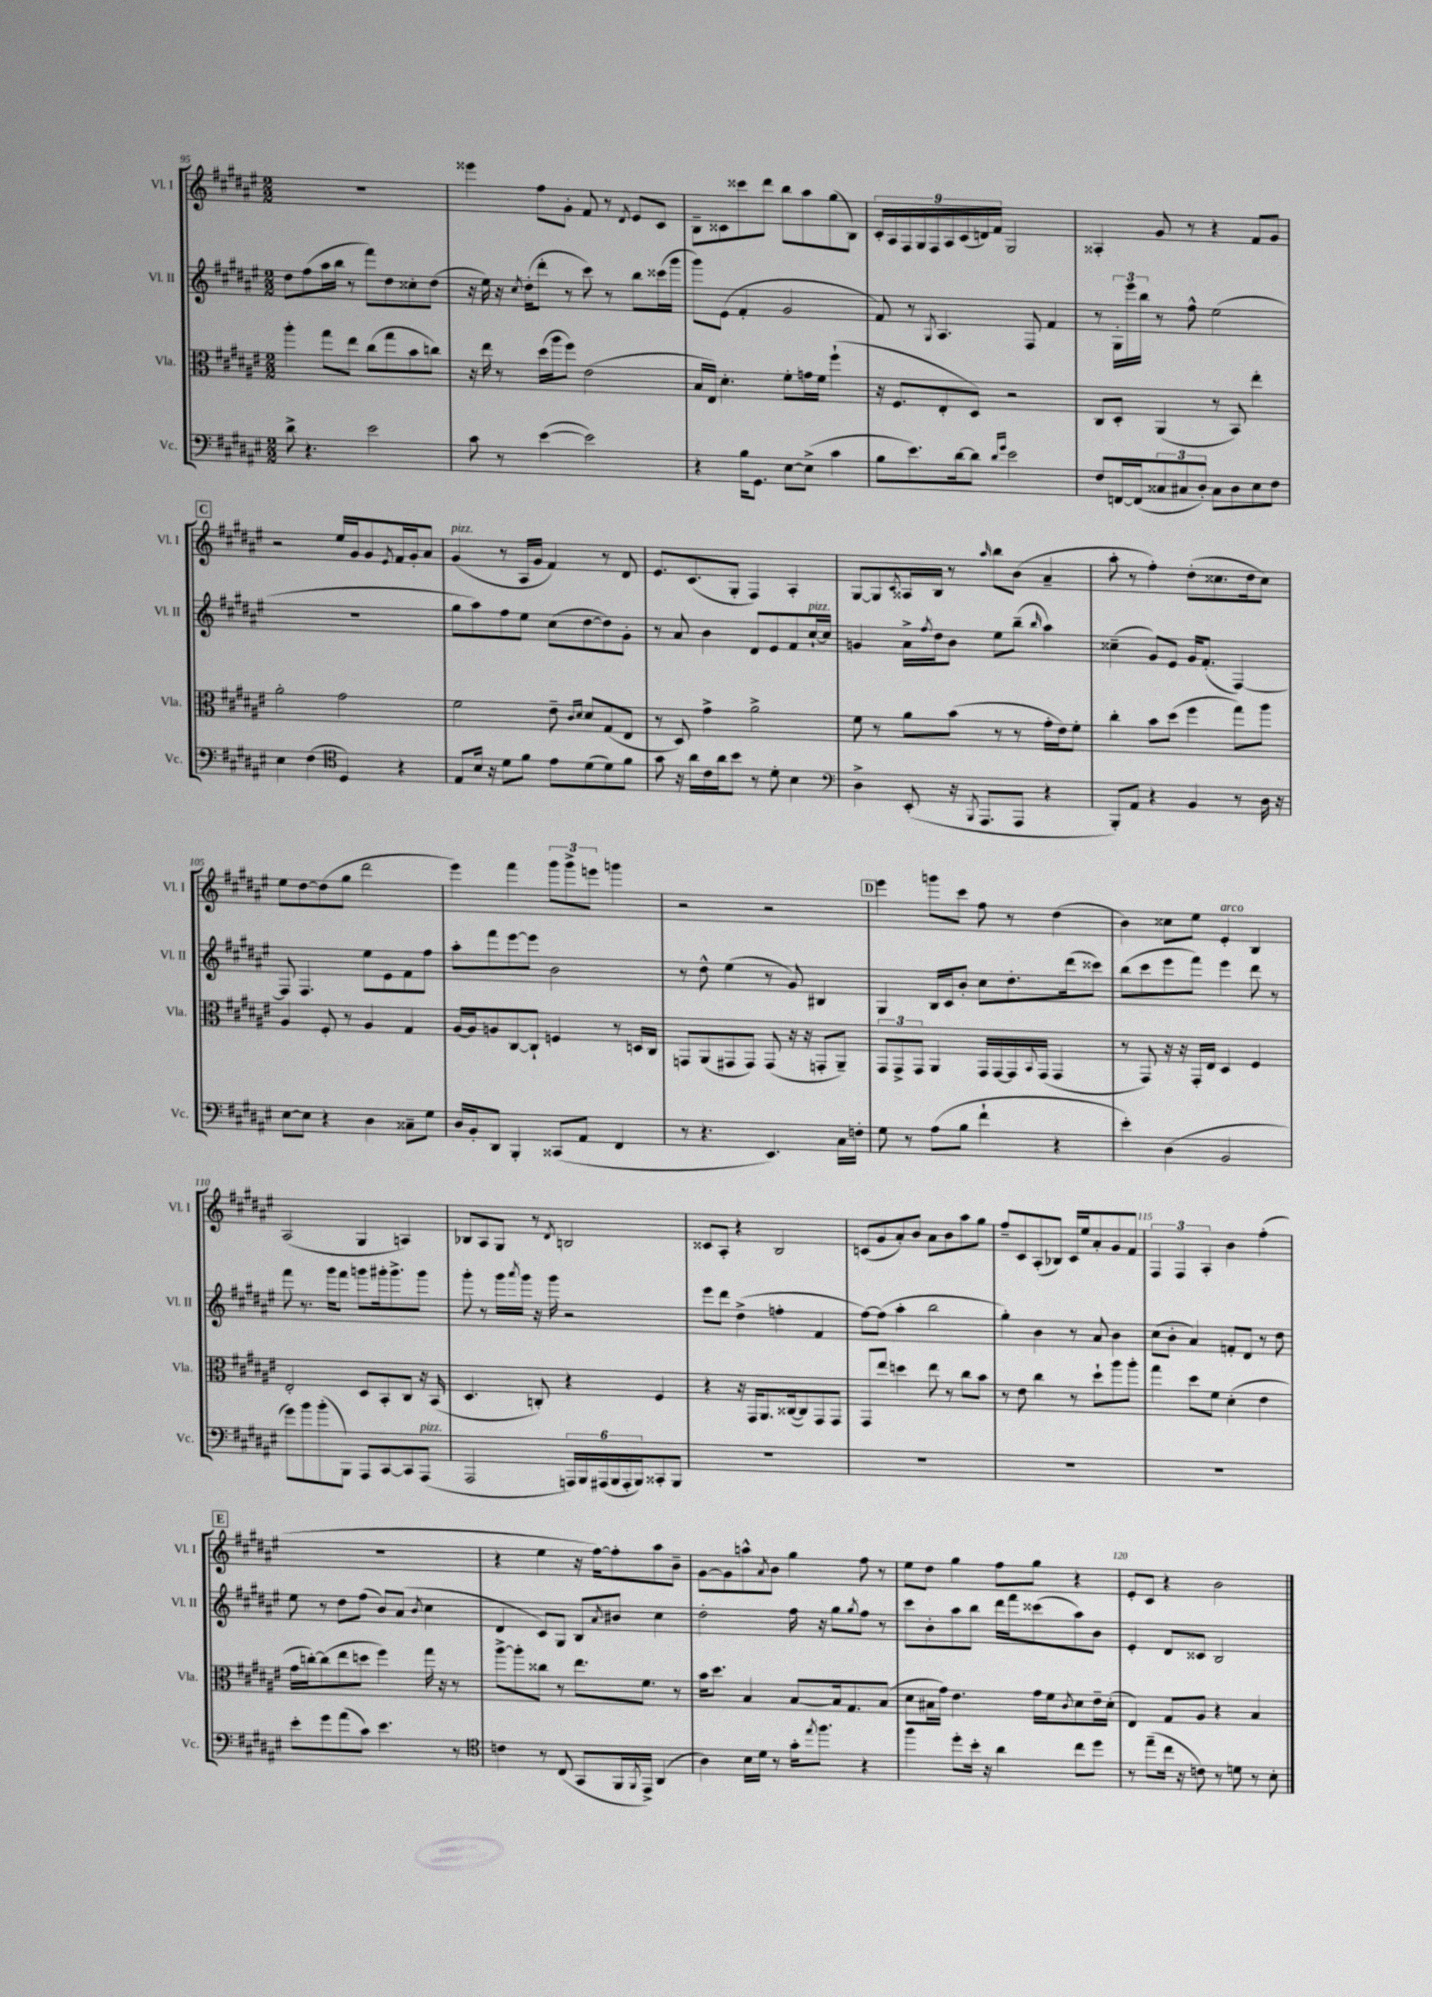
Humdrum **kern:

**kern	**kern	**kern	**kern
*staff4	*staff3	*staff2	*staff1
*clefF4	*clefC3	*clefG2	*clefG2
*k[f#c#g#d#a#e#]	*k[f#c#g#d#a#e#]	*k[f#c#g#d#a#e#]	*k[f#c#g#d#a#e#]
*M2/2	*M2/2	*M2/2	*M2/2
8d#^	4aa#'	8dd#	1r
4.r	.	(8ff#	.
.	8gg#	16aa#	.
.	.	16bb	.
.	8ee#	8r	.
2e#	(8cc#	8fff#)	.
.	8gg#	8dd#	.
.	8b	8cc##'	.
.	8cc)	(8dd#	.
=	=	=	=
8c#	16r	16r	4eee##
.	16ee#	16ee#)	.
8r	8r	16r	.
.	.	8qcc#	.
.	.	(16dd#'	.
([4e#	(16dd#	8ddd#'	8ff#
.	16aa#	.	.
.	8ff#)	8r	8g#'
2e#])	(2e#	8ccc#)	8f#
.	.	8r	8r
.	.	.	8qd#
.	.	8bb	8e#
.	.	(16ccc##	8c#
.	.	16ggg#	.
=	=	=	=
4r	16B	8ggg#)	8B~
.	16E#)	.	.
.	4.d#'	(8e#	8c##
16B	.	4f#'	8ccc##
8.GG#	.	.	.
.	.	.	8ddd#
[8E#	8f#'	2g#	8bb
(8E#^]	16g	.	8aa#
.	16f#	.	.
4c#	(4ff#`	.	(8gg#
.	.	.	8B)
=	=	=	=
8B	16r	8f#)	18c#'
.	.	.	18A#
.	8.F#	.	.
.	.	.	18F#
8.e#)	.	8r	.
.	.	.	18G#
.	.	.	18F#
.	.	8qG#	.
.	8E#'	4.A#	.
.	.	.	18A#
[16d#	.	.	.
.	.	.	(18c#
8d#]	8D#)	.	.
.	.	.	18d)
.	.	.	18f#
16qqd#	.	.	.
16qqg#	.	.	.
2e#	2r	.	2G#
.	.	8F#	.
.	.	4f#	.
=	=	=	=
8F#	8C#	8r	4A##'
[16FF	8D#'	24G#'	.
.	.	24eee#	.
(16FF]	.	.	.
.	.	24bb	.
12C##	(4AA#	8r	8g#
12C#	.	.	.
.	.	8ff#^^	8r
12D#')	.	.	.
8C#	8r	(2ee#	4r
8D#	8BB)	.	.
8E#	4ee#'	.	8f#
8F#	.	.	8g#
=	=	=	=
4E#	2a#'	1r	2r
(4F#	.	.	.
*clefC4	*	*	*
4D#)	2g#	.	16ee#
.	.	.	16g#
.	.	.	8g#
.	.	.	8qe#
4r	.	.	16f#
.	.	.	16g#'
.	.	.	8a#
=	=	=	=
8E#	2f#	8gg#	(4g#
16B	.	8aa#)	.
16r	.	.	.
8d#	.	8ff#	8r
8f#	.	8ee#	16A#
.	.	.	16g#
8e#	8e#~	(8cc#	4f#)
.	16qqc#	.	.
.	16qqd#	.	.
(8d#	8d#	[8dd#	.
8d#)	(8G#	8dd#])	8r
8f#	8E#	8g#'	8d#
=	=	=	=
8g#	8r	8r	8.e#
16r	8D#)	8a#	.
16a#	.	.	(8.c#
16c#	4g#^	4b	.
16a#	.	.	.
8b	.	.	8G#'
8r	2a#^	8d#	4F#)
8d#'	.	8e#	.
4B	.	8f#	4A#'
.	.	[16cc#`	.
.	.	16cc#]	.
=	=	=	=
*clefF4	*	*	*
4D#^	8f#	4g	[8G#
.	8r	.	8G#]
.	.	.	8qc#
(8EE#'	8a#	16a#^	16A##
.	.	8qff#	.
.	.	16dd#	16B
16r	(8b	8b	8r
8qBBB	.	.	.
8.AAA#	.	.	.
.	.	.	16qqaa#
.	8r	8ee#	8bb
8AAA#	8r	(8bb~	(8b
.	.	16qqbb	.
4r	16g#'	4aa#)	4a#~
.	16e#)	.	.
.	8f#'	.	.
=	=	=	=
8BBB')	4cc#'	(4cc##~	8aa#'
8AA#	.	.	8r
4r	8b	8g#)	4ff#')
.	(8dd#	8e#	.
4BB	4ff#	16g#	(8dd#'
.	.	(8.f#'	.
.	.	.	8.cc##
8r	8gg#)	[4F#)	.
.	.	.	16dd#
16D#	8aa#	.	8cc##)
16r	.	.	.
=	=	=	=
[8E#	4A#	8F#]	8ee#
8E#]	.	4.F#	[8dd#
4r	8F#'	.	(8dd#]
.	8r	.	8gg#
4D#	4A#	8ee#	2ddd#
.	.	8e#	.
8C##~	4G#	8f#	.
8G#	.	8ff#	.
=	=	=	=
16D#	[16A#	8aa#'	4eee#)
16BB'	16A#]	.	.
8DD#	8A	8fff#	.
4BBB'	[8C#	[8eee#	4fff#
.	8C#`]	8eee#]	.
(8CC##	4F	2b	12ggg#
.	.	.	12ggg#^
8AA#	.	.	.
.	.	.	12eee
4FF#	8r	.	4ggg
.	16D	.	.
.	16C#	.	.
=	=	=	=
8r	8GG	8r	2r
4.r	(8AA#	8dd#^^	.
.	8GG#	(4ee#	.
.	8GG#)	.	.
4.EE#)	(8GG#	8r	2r
.	16r	8g#)	.
.	16r	.	.
.	8GG'	4B#	.
16C#	8AA#~)	.	.
16F'	.	.	.
=	=	=	=
8G#	12GG#	4G#	4eee#
.	12GG#^	.	.
8r	.	.	.
.	12GG#	.	.
(8A#	4AA#	16B	8ggg
.	.	16c#	.
8B	.	8b'	8ccc#
4f#`	16GG#	8cc#	8ff#
.	[16GG#	.	.
.	16GG#]	8.dd#'	8r
.	8qqBB	.	.
.	(16GG#	.	.
4r	4GG#	.	(4dd#
.	.	(16ddd#	.
.	.	8ccc##)	.
=	=	=	=
4e#')	8r	(8bb	4b)
.	8GG#)	8ccc#	.
(4D#	16r	8eee#	8cc##
.	16r	.	.
.	16GG#'	8fff#)	8ee#
.	16E#	.	.
2BB	4D#	4eee#	4e#'
.	4F#	8ddd#	4B
.	.	8r	.
=	=	=	=
8g#)	2E#'	8fff#	(2A#
8b	.	8.r	.
(8b'	.	.	.
.	.	16ggg#	.
8BBB)	.	8fff#	.
8AAA#	8D#	8ggg	4G#
[8CC#	8BB'	16ggg#'	.
.	.	8.ggg#^	.
8CC#]	8C#	.	4A)
(8AAA#	16r	8ggg#	.
.	(16BB	.	.
=	=	=	=
2AAA#	4.D#	8ggg#'	8B-
.	.	8r	8A#
.	.	16ggg#	8G#
.	.	8qaaa#	.
.	.	16ggg#	.
.	8C')	16r	8r
.	.	16ggg#	.
.	.	.	8qd#
24AAA)	4r	2r	2B
24BBB	.	.	.
(24AAA#	.	.	.
24BBB	.	.	.
24AAA#'	.	.	.
24BBB)	.	.	.
8CC##'	4F#	.	.
8BBB	.	.	.
=	=	=	=
1r	4r	8eee#	8c##
.	.	8ddd#	8A#'
.	16r	(4dd#^	4r
.	16GG#	.	.
.	8.AA#	.	.
.	.	4ff'	2B
.	([16C##	.	.
.	8C##])	.	.
.	8GG#	4f#	.
.	8GG#	.	.
=	=	=	=
1r	8GG#	[8ff#)	(8c
.	8ee#	(8ff#]	8g#
.	4dd	4aa#'	8a#')
.	.	.	8b
.	8ee#	2bb	8a#
.	8r	.	8b
.	8cc#	.	8aa#
.	8b	.	8gg#
=	=	=	=
1r	8r	4gg#')	8ff#~
.	8e#	.	8c#
.	4cc#	4b	(8A#'
.	.	.	8B-)
.	8r	8r	16c#
.	.	.	16ee#
.	8dd#`	8a#	8a#'
.	8aa#	4b	8g#
.	8aa#'	.	8f#
=	=	=	=
1r	4gg#	(8cc#	6F#
.	.	8b'	.
.	.	.	6F#
.	8dd#	4a#)	.
.	.	.	6A#'
.	8f#	.	.
.	(4d#'	8f'	4b
.	.	8d#	.
.	4e#	8r	(4ff#'
.	.	8dd#	.
=	=	=	=
8e#'	16g#	8ee#	1r
.	[16cc')	.	.
8g#	(8cc]	8r	.
(8a#	8ee#	8dd#	.
8c#)	8dd	(8ff#	.
4.e#	4ff#)	8b)	.
.	.	(8a#	.
.	.	8qb	.
.	16gg#	4cc#	.
.	16r	.	.
8r	8r	.	.
=	=	=	=
*clefC4	*	*	*
4c	[8aa#^	4d#	4r
.	8aa#']	.	.
8r	8cc##	8c#)	4ee#
(8C#	8r	8G#	.
8GG#	8.ee#	8B	16r
.	.	.	[16ff#)
.	.	8qa#	.
16FF#	.	8b#	8ff#']
8qFF#	.	.	.
16EE#^)	8.f#	.	.
(4AA#	.	4cc#	8aa#
.	8r	.	8b~
=	=	=	=
4A#)	16b	2dd#'	[8g#
.	8.dd#	.	.
.	.	.	8g#]
16B	4B	.	8aa^^
16d#	.	.	.
.	.	.	8qa#
8r	.	.	8b
16g#'	[8B	16ff#	4gg#
8qee#	.	.	.
8.ff#	.	16r	.
.	16B]	8gg#	.
.	8.G#	.	.
.	.	8qgg#	.
4r	.	8ff#	8ff#
.	(8B	8r	8r
=	=	=	=
4ff#	8d#	8ccc#	8ee#
.	16B#	8b'	8dd#
.	16g#)	.	.
8dd#'	4.e#	8aa#	4gg#
16b'	.	8bb	.
16r	.	.	.
4a#	.	16ddd#	8ff#
.	.	16fff#	.
.	16g#	(8ccc##	8gg#
.	16f#	.	.
.	8qc#	.	.
8cc#	8d#	8aa#)	4r
8dd#	16e#~	8b	.
.	(16d#'	.	.
=	=	=	=
8r	4E#)	4e#'	8e#'
(8ee#~	.	.	8c#
16cc#	8G#	8d#	4r
16r	.	.	.
8c)	8A#	8c##	.
8r	4r	2B	2b
8d	.	.	.
8r	4B	.	.
8B'	.	.	.
==	==	==	==
*-	*-	*-	*-
